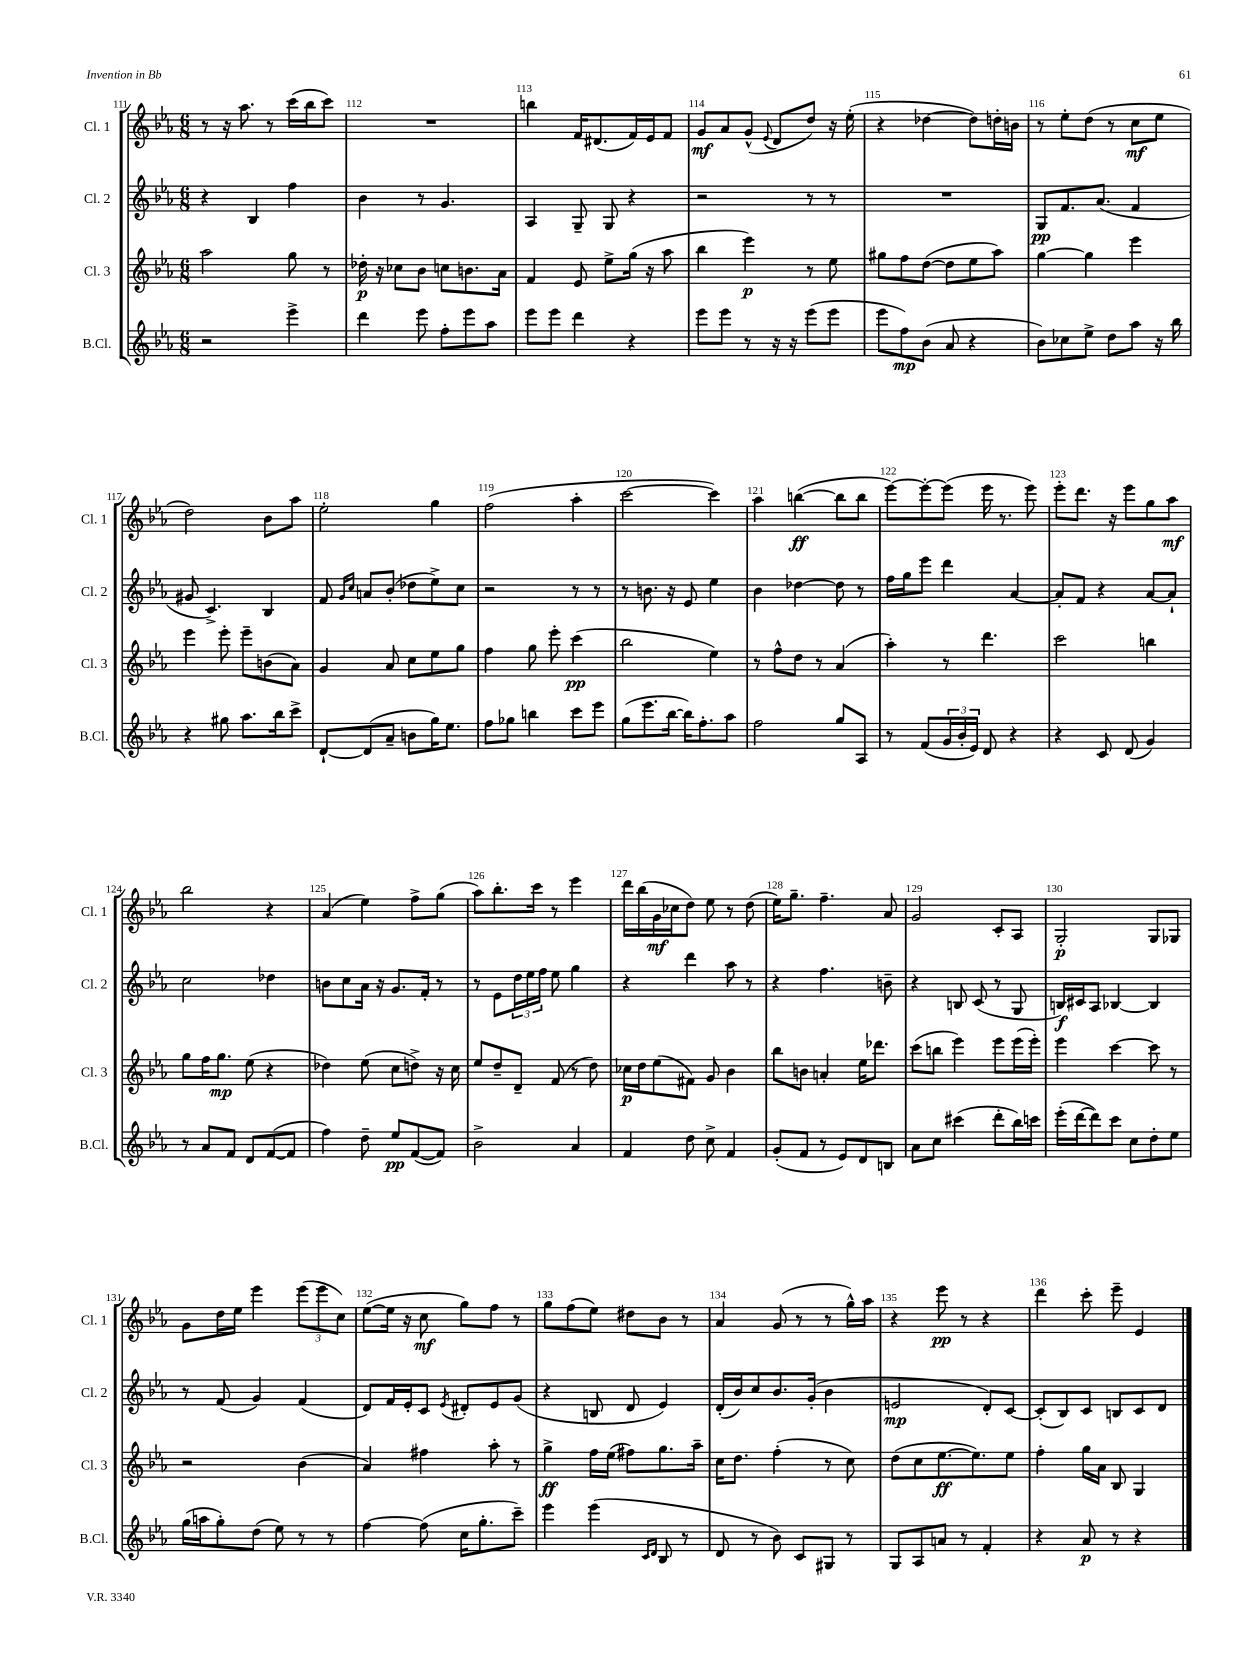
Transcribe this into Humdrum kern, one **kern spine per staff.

**kern	**dynam	**kern	**dynam	**kern	**dynam	**kern	**dynam
*part4	*part4	*part3	*part3	*part2	*part2	*part1	*part1
*staff4	*staff4	*staff3	*staff3	*staff2	*staff2	*staff1	*staff1
*I"B.Cl.	*	*I"Cl. 3	*	*I"Cl. 2	*	*I"Cl. 1	*
*I'B.Cl.	*	*I'Cl. 3	*	*I'Cl. 2	*	*I'Cl. 1	*
*clefG2	*	*clefG2	*	*clefG2	*	*clefG2	*
*k[b-e-a-]	*	*k[b-e-a-]	*	*k[b-e-a-]	*	*k[b-e-a-]	*
*M6/8	*	*M6/8	*	*M6/8	*	*M6/8	*
=111	=111	=111	=111	=111	=111	=111	=111
2r	.	2aa-\	.	4r	.	8r	.
.	.	.	.	.	.	16r	.
.	.	.	.	.	.	8.aa-\	.
.	.	.	.	4B-/	.	.	.
.	.	.	.	.	.	8r	.
4eee-^\	.	8gg\	.	4ff\	.	(16ccc\LL	.
.	.	.	.	.	.	16bb-\J	.
.	.	8r	.	.	.	8ccc\J)	.
=112	=112	=112	=112	=112	=112	=112	=112
4ddd\	.	16dd-X'\	p	4b-\	.	2.r	.
.	.	16r	.	.	.	.	.
.	.	8cc-X\L	.	.	.	.	.
8eee-\	.	8b-\J	.	8r	.	.	.
8ff'\L	.	8ccn\L	.	4.g/	.	.	.
8eee-\	.	8.bn\	.	.	.	.	.
8aa-\J	.	.	.	.	.	.	.
.	.	16a-\Jk	.	.	.	.	.
=113	=113	=113	=113	=113	=113	=113	=113
8eee-\L	.	4f/	.	4A-/	.	4bbn\	.
8eee-\J	.	.	.	.	.	.	.
4ddd\	.	8e-/	.	8G~/	.	16f/KL	.
.	.	.	.	.	.	(8.d#X/	.
.	.	8ee-^\L	.	8G/	.	.	.
4r	.	(16gg\Jk	.	4r	.	16f/L)	.
.	.	16r	.	.	.	16e-/J	.
.	.	8aa-\	.	.	.	8f/J	.
=114	=114	=114	=114	=114	=114	=114	=114
8eee-\L	.	4bb-\	.	2r	.	8g/L	mf
8eee-\J	.	.	.	.	.	8a-/	.
8r	.	4eee-\)	p	.	.	(8g^^/J	.
.	.	.	.	.	.	8qqe-/	.
16r	.	.	.	.	.	8d/L	.
16r	.	.	.	.	.	.	.
(8eee-\L	.	8r	.	8r	.	8dd/J)	.
8eee-\J	.	8ee-\	.	8r	.	16r	.
.	.	.	.	.	.	(16ee-'\	.
=115	=115	=115	=115	=115	=115	=115	=115
8eee-\L	.	8gg#X\L	.	2.r	.	4r	.
8ff\)	mp	8ff\	.	.	.	.	.
(8b-\J	.	([8dd\J	.	.	.	[4dd-X\	.
8a-/	.	8dd\L]	.	.	.	.	.
4r	.	8ee-\	.	.	.	8dd-\L])	.
.	.	8aa-\J)	.	.	.	16ddn'\L	.
.	.	.	.	.	.	16bn\JJ	.
=116	=116	=116	=116	=116	=116	=116	=116
8b-\L)	.	[4gg\	.	8G/L	pp	8r	.
8cc-X\	.	.	.	8.f/	.	8ee-'\L	.
8ee-^\J	.	4gg\]	.	.	.	(8dd\J	.
.	.	.	.	(8.a-/J	.	.	.
8dd\L	.	.	.	.	.	8r	.
8aa-\J	.	4eee-\	.	4f/	.	8cc\L	mf
16r	.	.	.	.	.	8ee-\J	.
16bb-\	.	.	.	.	.	.	.
!!LO:LB:g=z
=117	=117	=117	=117	=117	=117	=117	=117
4r	.	4eee-\	.	8g#X/	.	2dd\)	.
.	.	.	.	4.c^/)	.	.	.
8gg#X\	.	8eee-'\	.	.	.	.	.
8.aa-\L	.	8eee-~\L	.	.	.	.	.
.	.	(8bn\	.	4B-/	.	8b-\L	.
16bb-\k	.	.	.	.	.	.	.
8ccc^\J	.	8a-\J)	.	.	.	8aa-\J	.
=118	=118	=118	=118	=118	=118	=118	=118
[8d`/L	.	4g/	.	8f/	.	2ee-'\	.
.	.	.	.	16qqg/LL	.	.	.
.	.	.	.	16qqcc/JJ	.	.	.
(8d/]	.	.	.	8an/L	.	.	.
8a-~/J	.	8a-/	.	(8b-'/J	.	.	.
8bn\L	.	8cc\L	.	8dd-X\L	.	.	.
16gg\K)	.	8ee-\	.	8ee-^\)	.	4gg\	.
8.ee-\J	.	.	.	.	.	.	.
.	.	8gg\J	.	8cc\J	.	.	.
=119	=119	=119	=119	=119	=119	=119	=119
8ff\L	.	4ff\	.	2r	.	(2ff\	.
8gg-X\J	.	.	.	.	.	.	.
4bbn\	.	8gg\	.	.	.	.	.
.	.	8eee-'\	.	.	.	.	.
8ccc\L	.	(4ccc\	pp	8r	.	4aa-'\	.
8eee-\J	.	.	.	8r	.	.	.
=120	=120	=120	=120	=120	=120	=120	=120
(8gg\L	.	2bb-\	.	8r	.	[2ccc\	.
8.eee-\	.	.	.	8.bn\	.	.	.
[16bb-\Jk	.	.	.	16r	.	.	.
16bb-\KL])	.	.	.	8e-/	.	.	.
8.ff'\	.	.	.	.	.	.	.
.	.	4ee-\)	.	4ee-\	.	4ccc\])	.
8aa-\J	.	.	.	.	.	.	.
=121	=121	=121	=121	=121	=121	=121	=121
2ff\	.	8r	.	4b-\	.	4aa-\	.
.	.	8ff^^\L	.	.	.	.	.
.	.	8dd\J	.	[4dd-X\	.	([4bbn\	ff
.	.	8r	.	.	.	.	.
8gg/L	.	(4a-/	.	8dd-\]	.	8bb\L]	.
8A-/J	.	.	.	8r	.	8bb\J	.
=122	=122	=122	=122	=122	=122	=122	=122
8r	.	4aa-'\)	.	16ff\LL	.	[8eee-\L)	.
.	.	.	.	16gg\J	.	.	.
(8f/L	.	.	.	8eee-\J	.	8eee-'\_	.
24g/L	.	8r	.	4ddd\	.	(8eee-\J]	.
24b-'/	.	.	.	.	.	.	.
24e-/JJ)	.	.	.	.	.	.	.
8d/	.	4.ddd\	.	.	.	16eee-\	.
.	.	.	.	.	.	8.r	.
4r	.	.	.	[4a-/	.	.	.
.	.	.	.	.	.	8eee-\)	.
=123	=123	=123	=123	=123	=123	=123	=123
4r	.	2ccc\	.	8a-'/L]	.	8eee-'\L	.
.	.	.	.	8f/J	.	8.ddd\J	.
8c/	.	.	.	4r	.	.	.
.	.	.	.	.	.	16r	.
(8d/	.	.	.	.	.	8eee-\L	.
4g/)	.	4bbn\	.	[8a-/L	.	8gg\	.
.	.	.	.	8a-`/J]	.	8aa-\J	mf
!!LO:LB:g=z
=124	=124	=124	=124	=124	=124	=124	=124
8r	.	8gg\L	.	2cc\	.	2bb-\	.
8a-/L	.	16ff\K	.	.	.	.	.
.	.	8.gg\J	mp	.	.	.	.
8f/J	.	.	.	.	.	.	.
8d/L	.	(8ee-\	.	.	.	.	.
([8f/	.	4r	.	4dd-X\	.	4r	.
8f/J]	.	.	.	.	.	.	.
=125	=125	=125	=125	=125	=125	=125	=125
4ff\)	.	4dd-X\)	.	8bn\L	.	(4a-/	.
.	.	.	.	8cc\	.	.	.
8dd~\	.	(8ee-\	.	16a-\Jk	.	4ee-\)	.
.	.	.	.	16r	.	.	.
8ee-/L	pp	8cc\L	.	8.g/L	.	.	.
([8f/	.	8ddn^\J)	.	.	.	8ff^\L	.
.	.	.	.	16f'/Jk	.	.	.
8f/J])	.	16r	.	8r	.	(8gg\J	.
.	.	16cc\	.	.	.	.	.
=126	=126	=126	=126	=126	=126	=126	=126
2b-^\	.	8ee-/L	.	8r	.	8aa-\L)	.
.	.	8dd~/	.	8e-\L	.	8.bb-'\	.
.	.	8d~/J	.	24dd\L	.	.	.
.	.	.	.	24ee-\	.	.	.
.	.	.	.	.	.	16ccc\Jk	.
.	.	.	.	24ff\JJ	.	.	.
.	.	(8f/	.	8ee-\	.	8r	.
4a-/	.	8r	.	4gg\	.	4eee-\	.
.	.	8dd\)	.	.	.	.	.
=127	=127	=127	=127	=127	=127	=127	=127
4f/	.	16cc-X\LL	p	4r	.	16ddd\LL	.
.	.	16dd\J	.	.	.	(16bb-\	.
.	.	(8ee-\	.	.	.	16g\	mf
.	.	.	.	.	.	16cc-X\J	.
8dd\	.	8f#X\J)	.	4ddd\	.	8dd\J)	.
8cc^\	.	8g/	.	.	.	8ee-\	.
4f/	.	4b-\	.	8aa-\	.	8r	.
.	.	.	.	8r	.	(8dd\	.
=128	=128	=128	=128	=128	=128	=128	=128
(8g'/L	.	8bb-\L	.	4r	.	16ee-\KL)	.
.	.	.	.	.	.	8.gg~\J	.
8f/J	.	8bn\J	.	.	.	.	.
8r	.	4an'/	.	4.ff\	.	4.ff~\	.
8e-/L)	.	.	.	.	.	.	.
8d/	.	16ee-\KL	.	.	.	.	.
.	.	8.ddd-X\J	.	.	.	.	.
8Bn/J	.	.	.	8bn~\	.	8a-/	.
=129	=129	=129	=129	=129	=129	=129	=129
8a-\L	.	(8ccc\L	.	4r	.	2g/	.
8cc\J	.	8bbn\J	.	.	.	.	.
(4ccc#X\	.	4eee-\)	.	8Bn/	.	.	.
.	.	.	.	(8c/	.	.	.
8ddd'\L	.	8eee-\L	.	8r	.	8c'/L	.
16bb-\L)	.	(16eee-\L	.	8G/	.	8A-/J	.
16cccn\JJ	.	16eee-'\JJ)	.	.	.	.	.
=130	=130	=130	=130	=130	=130	=130	=130
(16eee-'\LL	.	4eee-\	.	16Bn/LL)	f	2G'/	p
[16ddd\J	.	.	.	16c#X/J	.	.	.
8ddd\])	.	.	.	8A-/J	.	.	.
8ccc\J	.	[4ccc\	.	[4B-X/	.	.	.
8cc\L	.	.	.	.	.	.	.
8dd'\	.	8ccc\]	.	4B-/]	.	8G/L	.
8ee-\J	.	8r	.	.	.	8G-X/J	.
!!LO:LB:g=z
=131	=131	=131	=131	=131	=131	=131	=131
(16gg\LL	.	2r	.	8r	.	8g\L	.
16aan\J	.	.	.	.	.	.	.
8gg'\)	.	.	.	(8f/	.	16dd\L	.
.	.	.	.	.	.	16ee-\JJ	.
(8dd\J	.	.	.	4g/)	.	4eee-\	.
8ee-\)	.	.	.	.	.	.	.
8r	.	(4b-\	.	(4f/	.	(12eee-\L	.
.	.	.	.	.	.	12eee-\	.
8r	.	.	.	.	.	.	.
.	.	.	.	.	.	12cc\J)	.
=132	=132	=132	=132	=132	=132	=132	=132
[4ff\	.	4a-/)	.	8d/L)	.	([8ee-\L	.
.	.	.	.	16f/L	.	16ee-\Jk]	.
.	.	.	.	16e-'/J	.	16r	.
(8ff\]	.	4ff#X\	.	8c/J	.	8cc\	mf
.	.	.	.	8qe-/	.	.	.
16cc\KL	.	.	.	8d#X'/L	.	8gg\L)	.
8.gg'\	.	.	.	.	.	.	.
.	.	8aa-'\	.	8e-/	.	8ff\J	.
8ccc~\J)	.	8r	.	(8g/J	.	8r	.
=133	=133	=133	=133	=133	=133	=133	=133
4eee-\	.	4gg^\	ff	4r	.	8gg\L	.
.	.	.	.	.	.	(8ff\	.
(4eee-\	.	16ff\LL	.	8Bn/	.	8ee-\J)	.
.	.	(16ee-\JJ	.	.	.	.	.
.	.	8ff#X\L)	.	8d/	.	8dd#X\L	.
16qqc/LL	.	.	.	.	.	.	.
16qqd/JJ	.	.	.	.	.	.	.
8B-/	.	8.gg\	.	4e-/)	.	8b-\J	.
8r	.	.	.	.	.	8r	.
.	.	16aa-~\Jk	.	.	.	.	.
=134	=134	=134	=134	=134	=134	=134	=134
8d/	.	16cc\KL	.	(16d'/LL	.	4a-/	.
.	.	8.dd\J	.	16b-/J)	.	.	.
8r	.	.	.	8cc/	.	.	.
8b-\)	.	(4ff'\	.	8.b-/	.	(8g/	.
8c/L	.	.	.	.	.	8r	.
.	.	.	.	(16g'/Jk	.	.	.
8G#X/J	.	8r	.	4b-\	.	8r	.
8r	.	8cc\)	.	.	.	16gg^^\LL)	.
.	.	.	.	.	.	16aa-\JJ	.
=135	=135	=135	=135	=135	=135	=135	=135
8G/L	.	(8dd\L	.	2en/	mp	4r	.
8A-/	.	8cc\	.	.	.	.	.
8an/J	.	[8.ee-\	ff	.	.	8eee-\	pp
8r	.	.	.	.	.	8r	.
.	.	8.ee-\])	.	.	.	.	.
4f'/	.	.	.	8d'/L)	.	4r	.
.	.	8ee-\J	.	[8c/J	.	.	.
=136	=136	=136	=136	=136	=136	=136	=136
4r	.	4ff'\	.	(8c'/L]	.	4ddd\	.
.	.	.	.	8B-/)	.	.	.
8a-/	p	16gg\LL	.	8c/J	.	8ccc'\	.
.	.	16a-\JJ	.	.	.	.	.
8r	.	8B-/	.	8Bn/L	.	8eee-~\	.
4r	.	4G/	.	8c/	.	4e-/	.
.	.	.	.	8d/J	.	.	.
==	==	==	==	==	==	==	==
*-	*-	*-	*-	*-	*-	*-	*-
